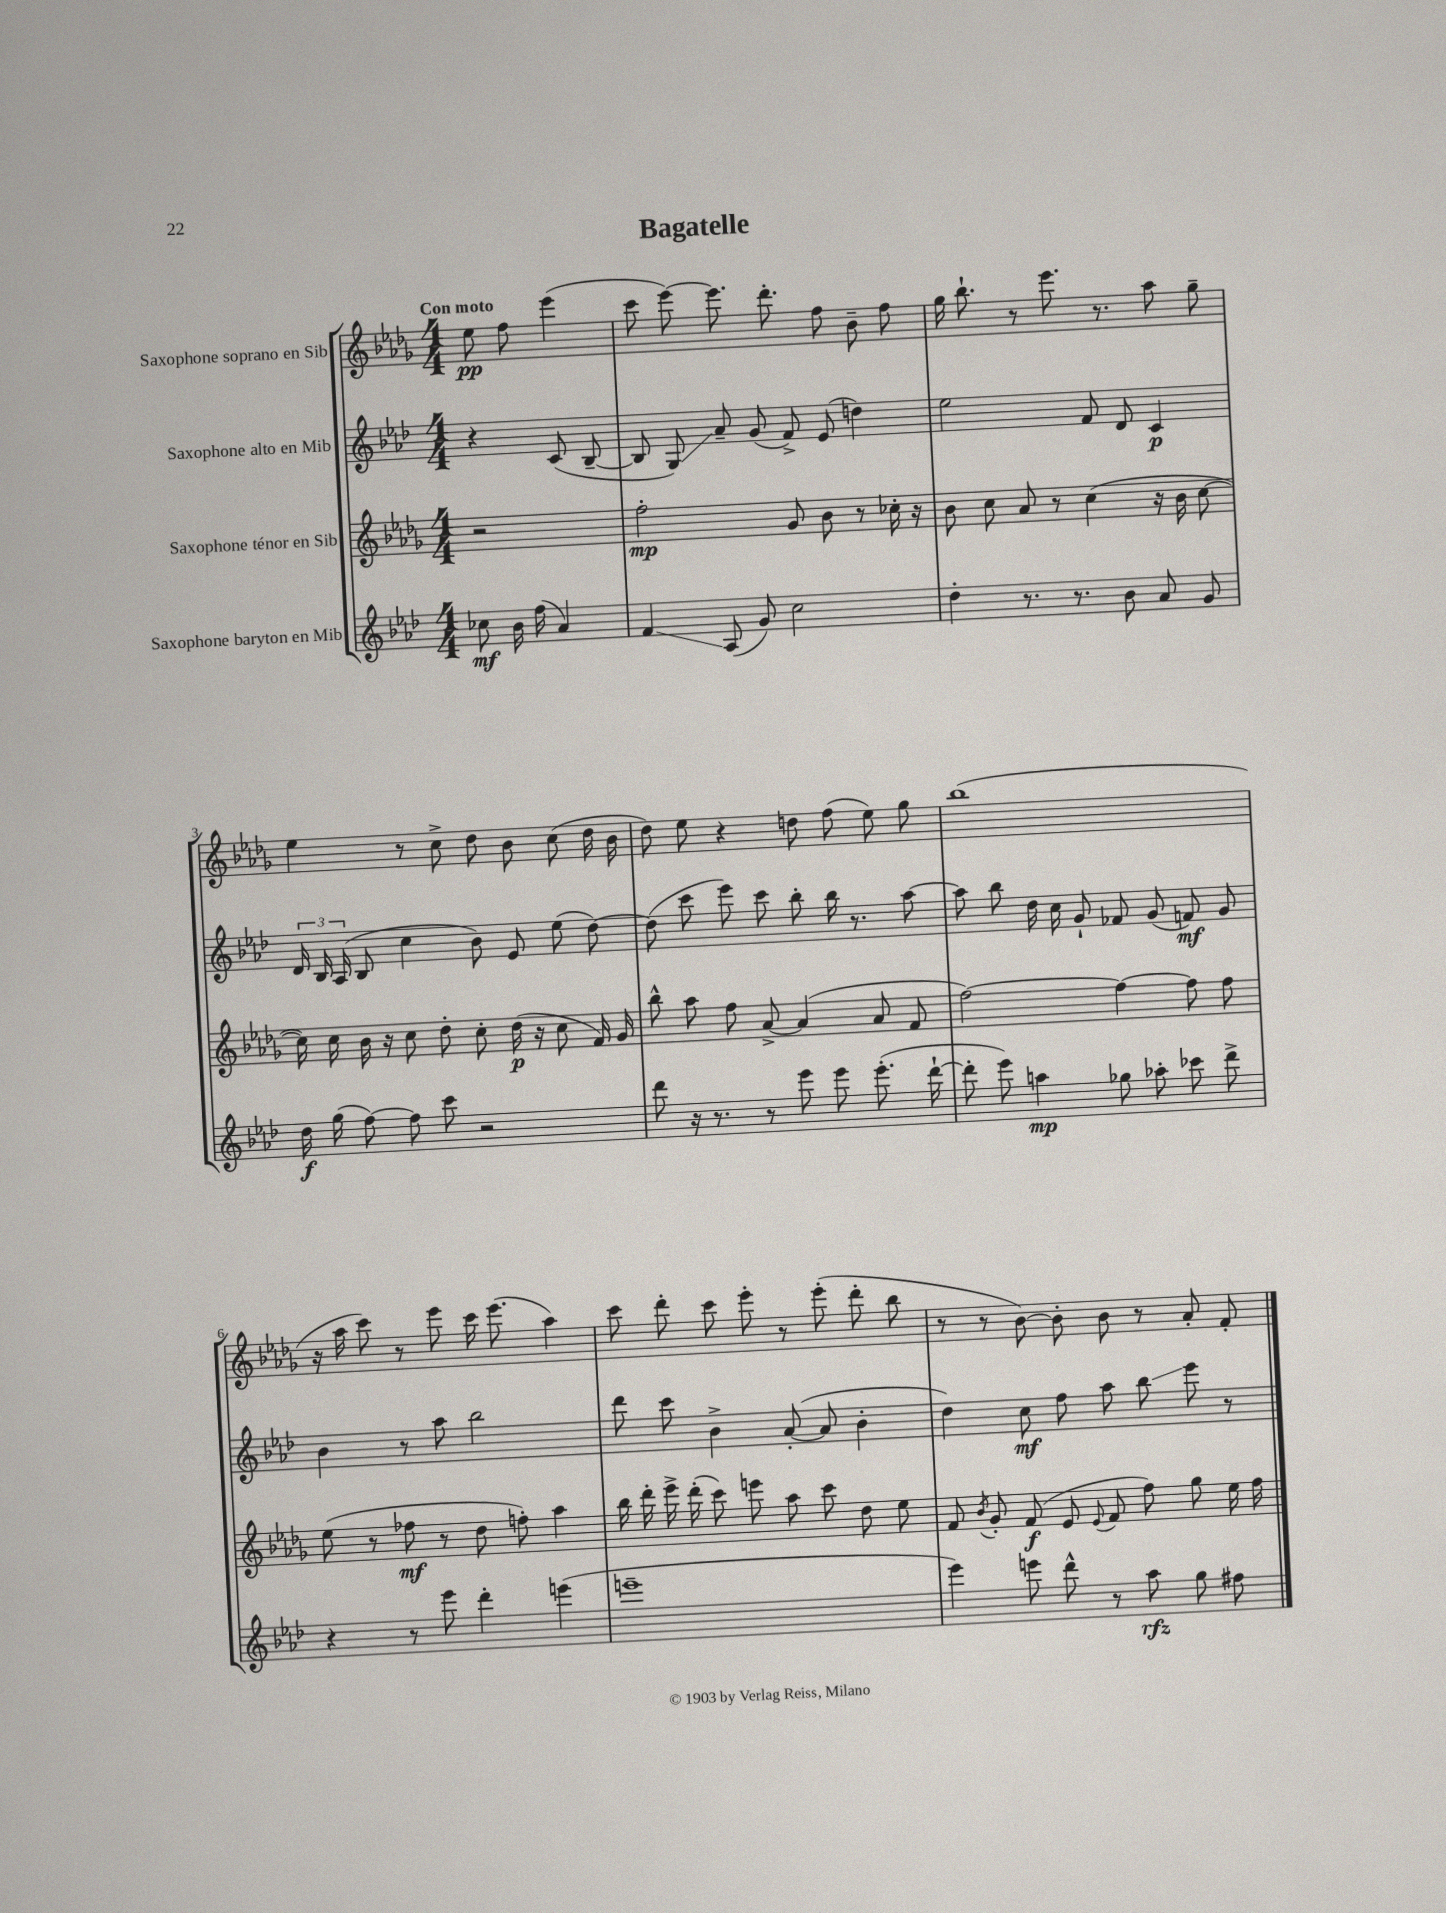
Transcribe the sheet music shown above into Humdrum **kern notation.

**kern	**kern	**kern	**kern
*staff4	*staff3	*staff2	*staff1
*clefG2	*clefG2	*clefG2	*clefG2
*k[b-e-a-d-]	*k[b-e-a-d-g-]	*k[b-e-a-d-]	*k[b-e-a-d-g-]
*M4/4	*M4/4	*M4/4	*M4/4
8cc-	2r	4r	8ee-
16b-	.	.	8ff
(16ff	.	.	.
4a-)	.	(8c	(4eee-
.	.	[8B-~	.
=	=	=	=
4f	2ff'	8B-]	8ccc
.	.	8G)	[8eee-)
(8A-	.	8a-~	8.eee-]
8g)	.	(8g	.
.	.	.	8.ddd-'
2cc	8g-	8f^)	.
.	8b-	(8e-	8ff
.	8r	4dd)	8b-~
.	16cc-'	.	8ff
.	16r	.	.
=	=	=	=
4dd-'	8b-	2ee-	16gg-
.	.	.	8.bb-`
.	8cc	.	.
8.r	8a-	.	8r
.	8r	.	8.eee-
8.r	.	.	.
.	(4cc	8f	.
.	.	.	8.r
8b-	.	8d-	.
8a-	16r	4c	8aa-
.	16b-	.	.
8g	[8cc	.	8gg-~
=	=	=	=
16dd-	16cc])	24d-	4ee-
.	.	24B-	.
(16gg	16cc	.	.
.	.	(24A-	.
[8ff)	16b-	8B-	.
.	16r	.	.
8ff]	8cc	4cc	8r
8ccc	8dd-'	.	8cc^
2r	8cc'	8b-)	8dd-
.	(16dd-	8e-	8b-
.	16r	.	.
.	8cc	(8ee-	(8cc
.	16f)	[8dd-)	16dd-
.	16g-	.	16b-
=	=	=	=
8ddd-	8bb-^^	(8dd-]	8dd-)
16r	8aa-	8ccc	8ee-
8.r	.	.	.
.	8ff	8eee-)	4r
8r	[8a-^	8ccc	.
8eee-	(4a-]	8bb-'	8dd
8eee-	.	16bb-	(8ff
.	.	8.r	.
(8.eee-'	8a-	.	8ee-)
.	8f	[8aa-	8gg-
[16ddd-`	.	.	.
=	=	=	=
8ddd-']	[2ff)	8aa-]	(1bb-
8eee-)	.	8bb-	.
4aa	.	16dd-	.
.	.	16cc	.
.	.	8g`	.
8gg-	4ff_	8f-	.
8aa-'	.	(8g	.
8ccc-	8ff]	8f)	.
8ddd-^	8ff	8g	.
=	=	=	=
4r	(8ee-	4b-	16r
.	.	.	16aa-
.	8r	.	8ccc)
8r	8ff-	8r	8r
8eee-	8r	8aa-	8eee-
4ddd-'	8dd-	2bb-	16ccc
.	.	.	(8.eee-
.	8ff')	.	.
(4eee	4aa-	.	4aa-)
=	=	=	=
1eee~	16bb-	8ddd-	8ccc
.	16ddd-'	.	.
.	16eee-^	8ccc	8ddd-'
.	(16ddd-'	.	.
.	8ccc)	4b-^	8ccc
.	8eee	.	8eee-'
.	8aa-	([8a-'	8r
.	8ccc	8a-]	(8eee-'
.	8dd-	4b-'	8ddd-'
.	8ee-	.	8bb-
=	=	=	=
4eee-)	8f	4dd-)	8r
.	8qb-	.	.
.	8g-'	.	8r
8eee	(8f	8cc	[8b-)
8ddd-^^	8e-	8ff	8b-']
.	8qqe-	.	.
8r	8f	8aa-	8b-
8aa-	8ff)	8bb-	8r
8gg	8gg-	8eee-	8a-'
8ff#	16ee-	8r	8f'
.	16ff	.	.
==	==	==	==
*-	*-	*-	*-
